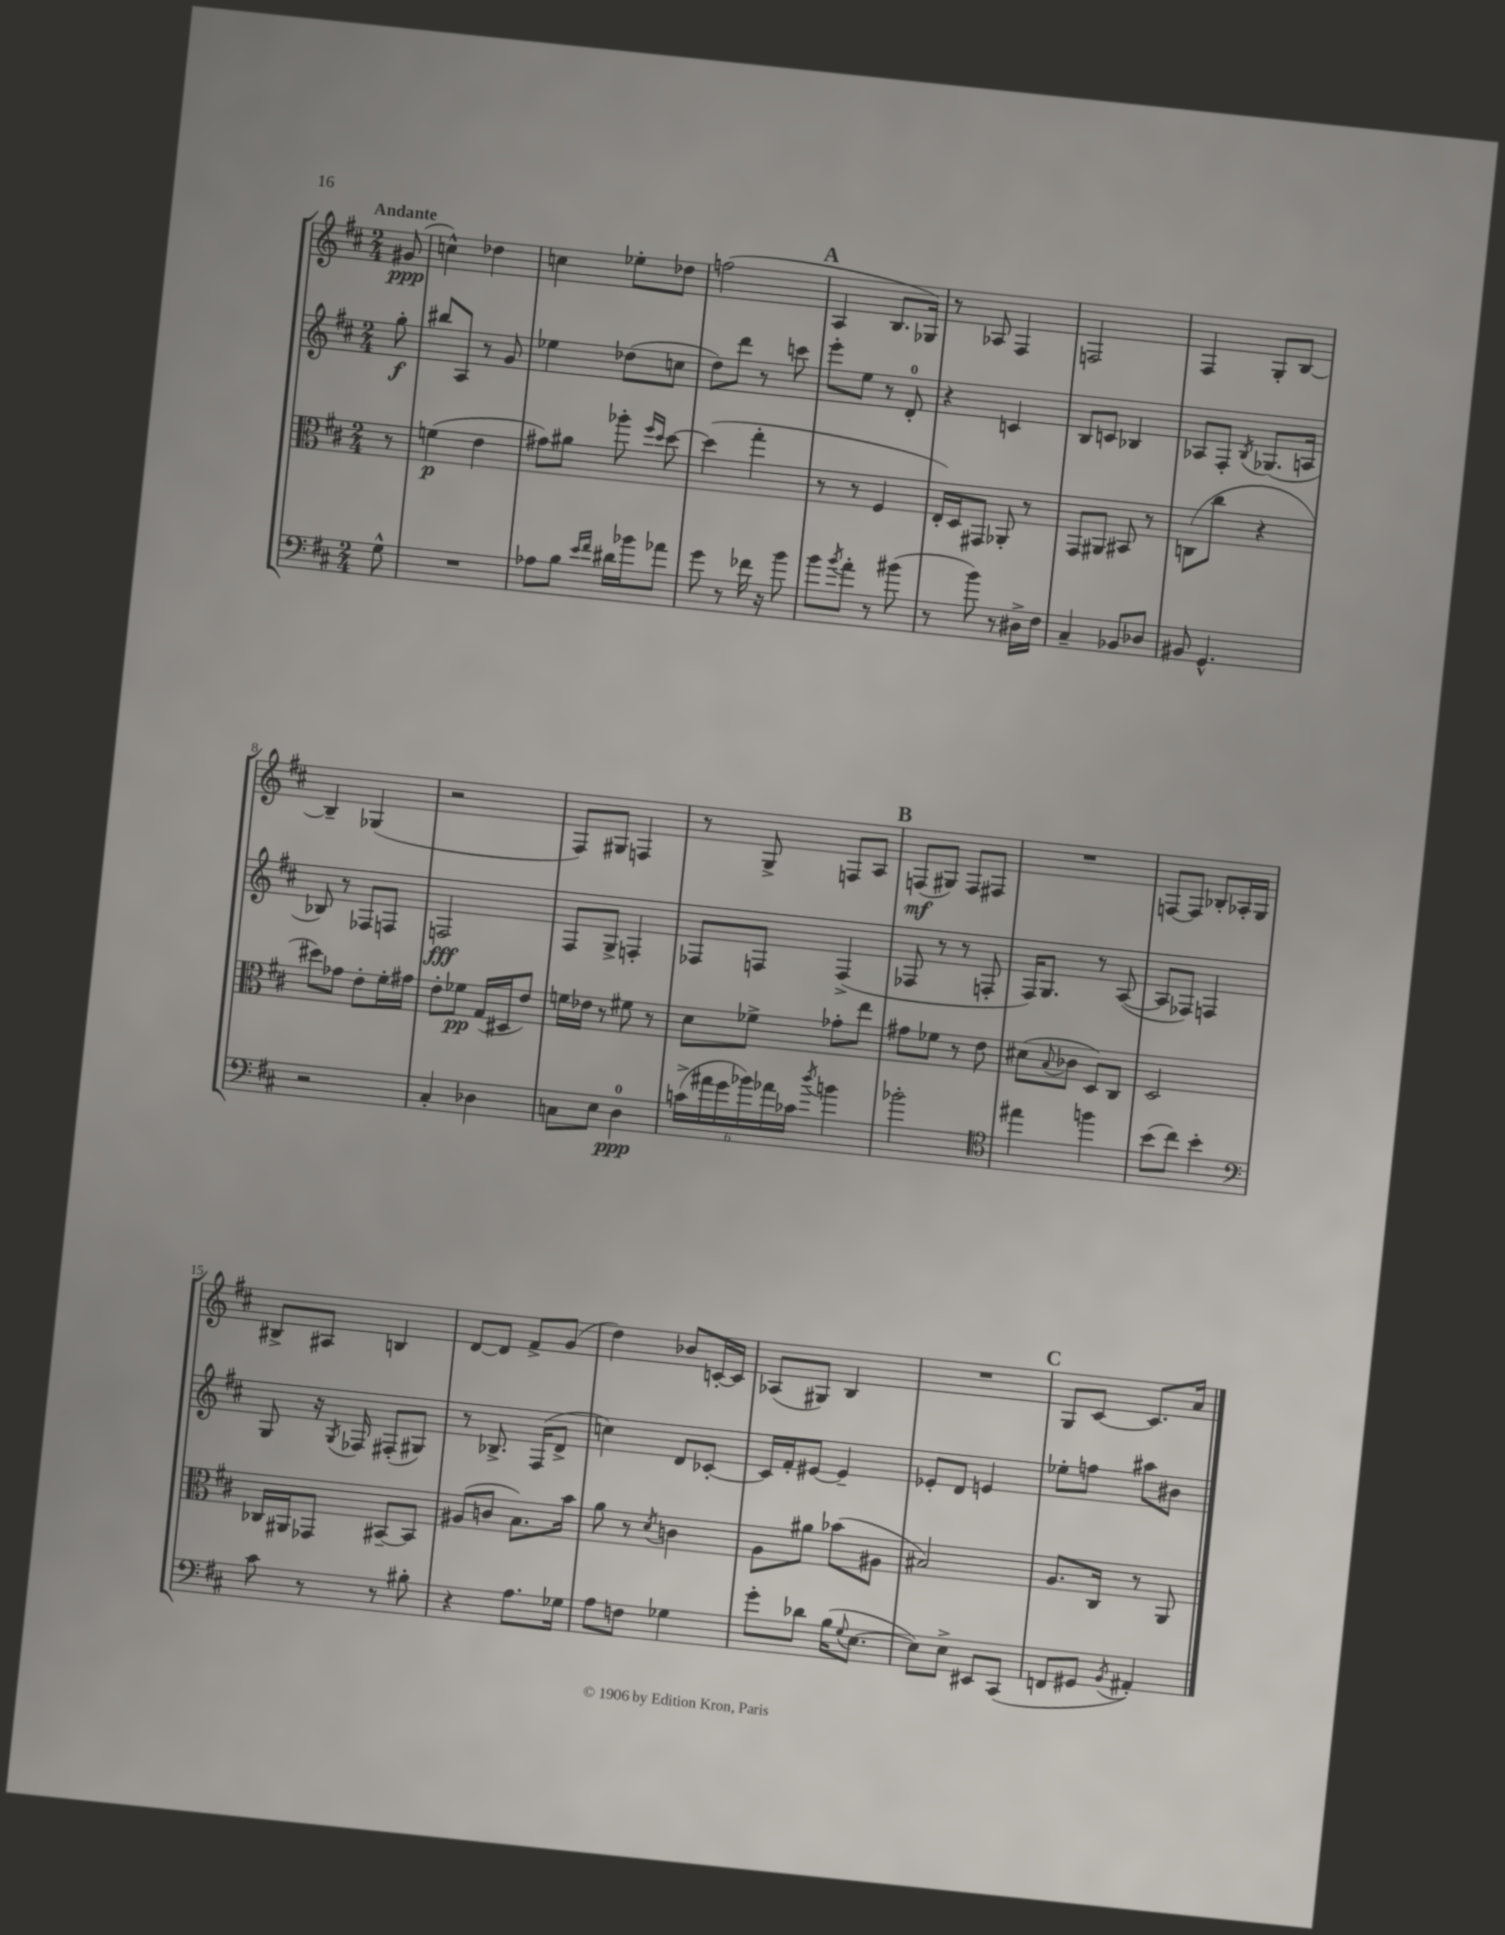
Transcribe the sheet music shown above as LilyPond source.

<<
\new StaffGroup <<
\new Staff = "s0" {
    \clef treble \key d \major \numericTimeSignature \time 2/4 \partial 8 \tempo "Andante"
    gis'8\ppp( |
    c''4-^) des''4 |
    c''4 ees''8-. des''8 |
    f''2( |
    \mark \markup { \bold "A" } a4 b8. ges16) |
    r8 aes8 fis4 |
    f2 |
    fis4 g8-. b8~ |
    b4-- ges4( |
    r2 |
    fis8) gis8 f4 |
    r8 g8-> f8 a8 |
    \mark \markup { \bold "B" } f8\mf( gis8) f8 fis8 |
    R2 |
    f8~ f8 bes8-. aes16-. g16 |
    bis8-> ais8 b4 |
    d'8~ d'8 fis'8-> g'8( |
    d''4) bes'8 c'16~-. c'16 |
    aes8( gis8) b4 |
    R2 |
    \mark \markup { \bold "C" } g8 cis'8~ cis'8. a'16 \bar "|." |
}
\new Staff = "s1" {
    \clef treble \key d \major \numericTimeSignature \time 2/4 \partial 8
    g''8-.\f |
    bis''8 a8 r8 g'8 |
    ees''4 des''8( c''8 |
    d''8) d'''8 r8 c'''8 |
    \mark \markup { \bold "A" } e'''8-. e''8 r8 d'8-0-. |
    r4 c'4 |
    b8 c'8 bes4 |
    aes8 fis8-. \acciaccatura { b8 } ges8.( a16 |
    bes8) r8 fes8 f8 |
    f2\fff |
    fis8 g8-> f4-. |
    fes8 f8 f4->( |
    \mark \markup { \bold "B" } fes8 r8 r8 f8-. |
    fis16) g8. r8 a8~( |
    a8 fes8) f4 |
    g8 r16 \acciaccatura { g8 } fes16 fis8-.( gis8) |
    r8 bes8.-> fis16( d'8-> |
    c''4) d'8 ces'8~-. |
    ces'16 fis'16-. eis'8~ eis'4-- |
    ees'8-. d'8 e'4 |
    \mark \markup { \bold "C" } ees''8-. f''8 ais''8 bis'8 \bar "|." |
}
\new Staff = "s2" {
    \clef alto \key d \major \numericTimeSignature \time 2/4 \partial 8
    r8 |
    f'4\p( e'4 |
    gis'8) ais'8 aes''8-. \grace { fis''16 d''16 } d''8~ |
    d''4( g''4-. |
    \mark \markup { \bold "A" } r8 r8 fis4 |
    e16-.) d16 gis,8 aes,8-. r8 |
    g,8 ais,8 bis,8 r8 |
    c8( cis''8 r4 |
    dis''8) ges'8 e'8-. fis'16-. gis'16 |
    e'8-. fes'8\pp g16( dis16 e'8) |
    f'16 ees'16 r8 fis'8 r8 |
    d'8 fes'8-> ges'8-. e''8 |
    \mark \markup { \bold "B" } gis'8 fes'8 r8 e'8 |
    dis'8( \appoggiatura { b8 } ces'8 d8) cis8 |
    d2 |
    ces16 ais,16 ges,8 bis,8~-- bis,8 |
    ais8( c'8 b8.) b'16 |
    a'8 r8 \acciaccatura { d'8 } c'4 |
    a8 ais'8 bes'8( ais8 |
    bis2) |
    \mark \markup { \bold "C" } a8. cis16 r8 a,8 \bar "|." |
}
\new Staff = "s3" {
    \clef bass \key d \major \numericTimeSignature \time 2/4 \partial 8
    g8-^ |
    R2 |
    aes8 b8 \grace { e'16 fis'16 } dis'16 bes'16 aes'8 |
    g'8 r8 fes'16 r16 b'8 |
    \mark \markup { \bold "A" } b'8 \acciaccatura { b'8 } a'8-. r8 bis'8( |
    r8 b'8) r8 dis16-> fis16 |
    cis4-- bes,8 des8 |
    bis,8 g,4.-^ |
    r2 |
    cis4-. des4 |
    c8 e8 d4-0\ppp |
    \tuplet 6/4 { c'16->( ais'16 g'16 bes'16) aes'16 ces'16 } \acciaccatura { d''8 } b'4 |
    \mark \markup { \bold "B" } bes'2-. |
    \clef tenor eis''4 f''4 |
    b'8( cis''8) b'4-. |
    \clef bass cis'8 r8 r8 bis8-. |
    r4 a8. ges16 |
    a8 f8 ges4 |
    g'8-. des'8 b16( \appoggiatura { g8 } e8.~ |
    e8) e8-> eis,8 cis,8( |
    \mark \markup { \bold "C" } f,8 gis,8 \acciaccatura { b,8 } ais,4-.) \bar "|." |
}
>>
>>
